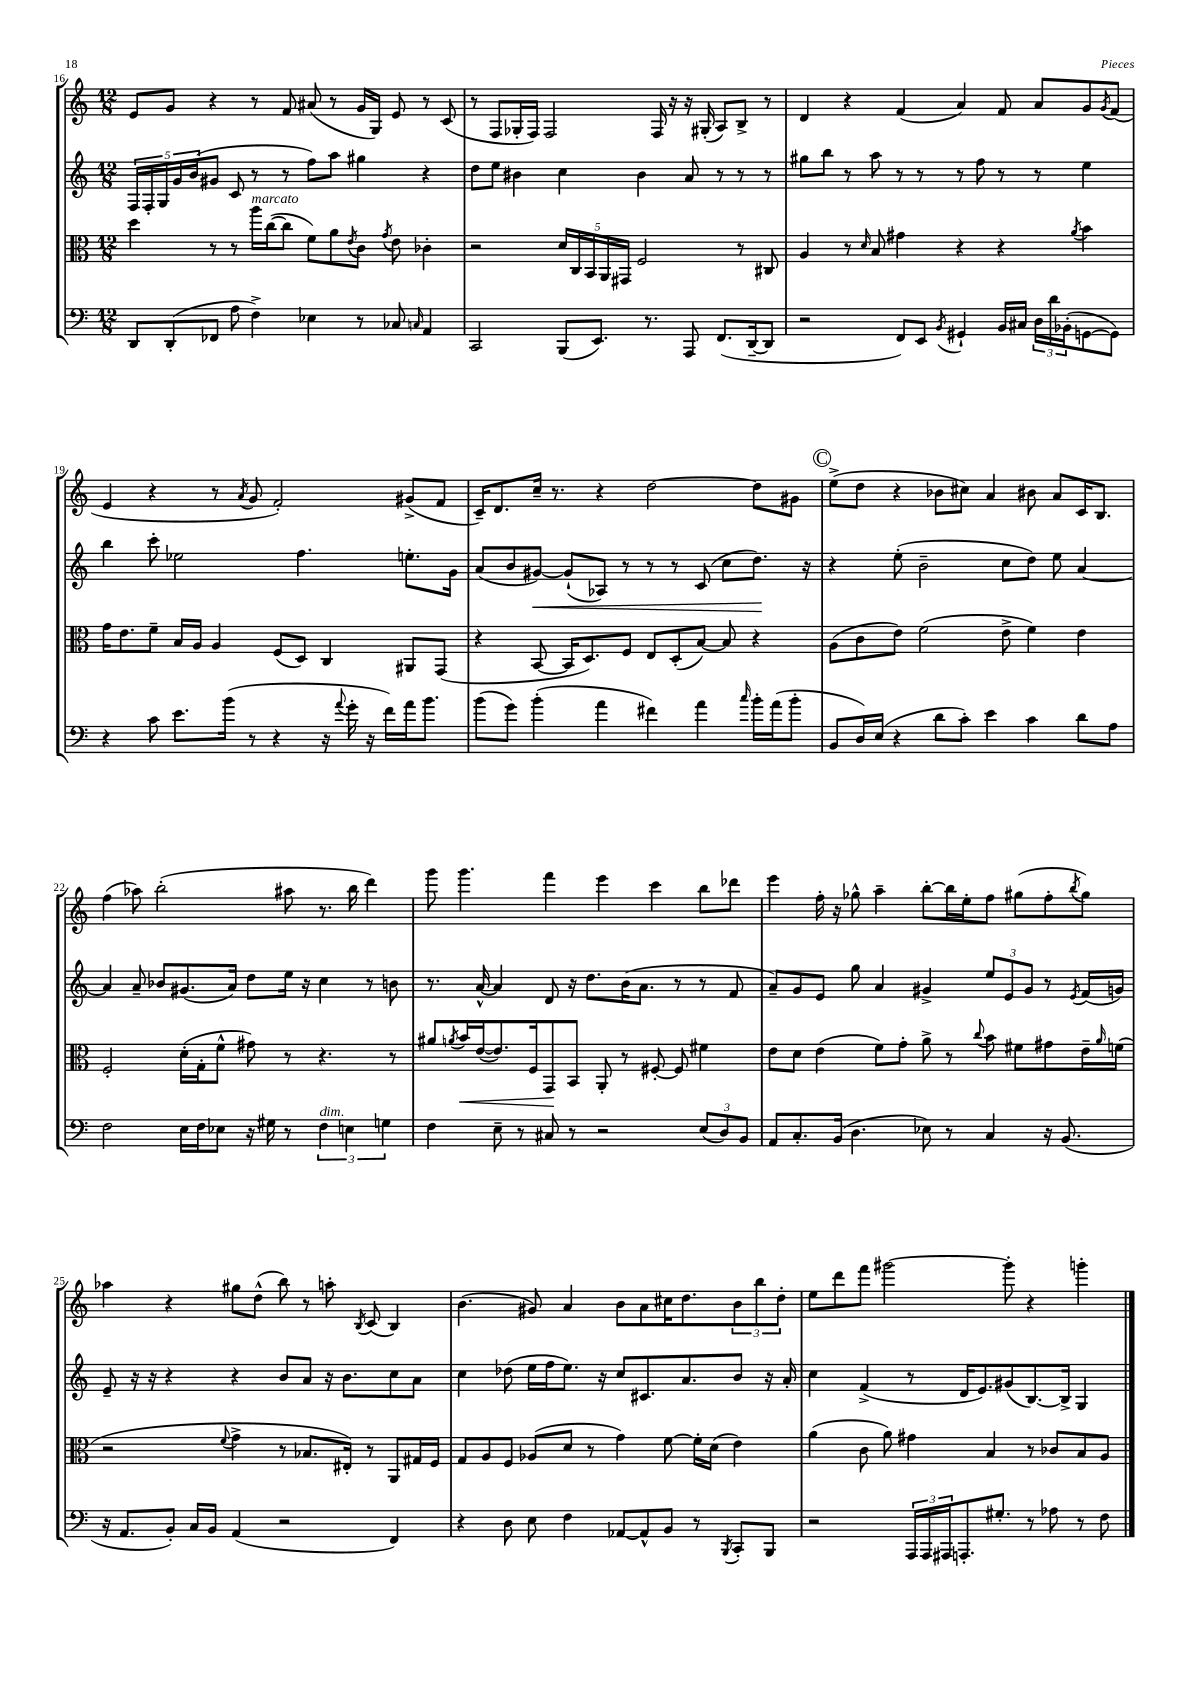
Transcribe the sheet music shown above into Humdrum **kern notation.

**kern	**kern	**kern	**kern
*staff4	*staff3	*staff2	*staff1
*clefF4	*clefC3	*clefG2	*clefG2
*k[]	*k[]	*k[]	*k[]
*M12/8	*M12/8	*M12/8	*M12/8
8DD/L	4dd\	20F/LL	8e/L
.	.	20F'/	.
.	.	20G/	.
(8DD'/	.	.	8g/J
.	.	20g/	.
.	.	(20b/J	.
8FF-/J	8r	8g#/J	4r
8A\	8r	8c/	.
4F^\)	16aa\LL	8r	8r
.	([16cc\J	.	.
.	8cc\]J	8r	8f/
4E-\	8f\L)	8ff\L)	(8a#/
.	8a\	8aa\J	8r
.	8qe/	.	.
8r	8c\J	4gg#\	16g/LL
.	.	.	16G/JJ)
.	8qg/	.	.
8C-/	8e\	.	8e/
16qqC/	.	.	.
4AA/	4c-'\	4r	8r
.	.	.	(8c/
=	=	=	=
2CC/	2r	8dd\L	8r
.	.	8ee\J	8F/L
.	.	4b#\	16G-'/L
.	.	.	16F/JJ)
.	.	.	2F/
(8BBB/L	20d/LL	4cc\	.
.	20C/	.	.
.	20BB/	.	.
8.EE/J)	.	.	.
.	20AA/	.	.
.	20GG#/JJ	.	.
.	2F/	4b#\	.
8.r	.	.	.
.	.	.	16F/
.	.	.	16r
8AAA/	.	8a/	16r
.	.	.	(16G#'/
(8.FF/L	.	8r	8A/L)
.	8r	8r	8B^/J
[16DD~/k	.	.	.
8DD/]J	8C#/	8r	8r
=	=	=	=
2r	4A/	8gg#\L	4d/
.	.	8bb\J	.
.	8r	8r	4r
.	16qqd/	.	.
.	8B/	8aa\	.
8FF/L)	4g#\	8r	(4f/
8EE/J	.	8r	.
8qBB/	.	.	.
4GG#`/	4r	8r	4a/)
.	.	8ff\	.
16BB/LL	4r	8r	8f/
16C#/JJ	.	.	.
24D\LL	.	8r	8a/L
24d\	.	.	.
(24BB-'\J	.	.	.
.	8qa/	.	.
[8GG\	4b\	4ee\	8g/
.	.	.	8qg/
8GG\]J)	.	.	(8f/J
=	=	=	=
4r	16g\LK	4bb\	4e/
.	8.e\	.	.
8c\	8f~\J	8ccc'\	4r
8.e\L	16B/LL	2ee-\	.
.	16A/JJ	.	.
.	4A/	.	8r
(16b\Jk	.	.	.
.	.	.	8qa/
8r	.	.	8g/
4r	(8F/L	.	2f'/)
.	8D/J)	4.ff\	.
16r	4C/	.	.
8qqa/	.	.	.
16g'\	.	.	.
16r	.	.	.
16f\LL)	.	.	.
16a\J	8AA#/L	8.ee'\L	(8g#^/L
8.b\J	.	.	.
.	(8GG/J	.	8f/J
.	.	16g\Jk	.
=	=	=	=
(8b\L	4r	(8a/L	16c~/LK)
.	.	.	8.d/
8g\J)	.	8b/	.
(4b'\	[8BB/	[8g#/J)	16cc~/Jk
.	.	.	8.r
.	16BB/]LK	(8g#`/]L	.
.	8.D/)	.	.
4a\	.	8A-/J)	4r
.	8F/J	8r	.
4f#\)	8E/L	8r	[2dd\
.	(8D'/	8r	.
4a\	[8B/J)	(8c/	.
.	8B/]	8cc\L	.
16qqcc/	.	.	.
16b'\LL	4r	8.dd\J)	8dd\]L
(16a\J	.	.	.
8b'\J	.	.	8g#\J
.	.	16r	.
=	=	=	=
8BB/L	(8A\L	4r	(8ee^\L
16D/L)	8c\	.	8dd\J
(16E/JJ	.	.	.
4r	8e\J)	(8ee'\	4r
.	(2f\	2b~\	.
8d\L	.	.	8b-\L
8c'\J)	.	.	8cc#\J)
4e\	.	.	4a/
.	8e^\	8cc\L	.
4c\	4f\)	8dd\J)	8b#\
.	.	8ee\	8a/L
8d\L	4e\	[4a/	16c/K
.	.	.	8.B/J
8A\J	.	.	.
=	=	=	=
2F\	2F'/	4a/]	(4ff\
.	.	8a~/	8aa-\)
.	.	8b-/L	(2bb'\
16E\LL	(16d'\LL	(8.g#/	.
16F\J	16G'\J	.	.
8E-\J	8f^^\J	.	.
.	.	16a/Jk)	.
16r	8g#\)	8dd\L	.
16G#\	.	.	.
8r	8r	16ee\Jk	8aa#\
.	.	16r	.
6F\	4.r	4cc\	8.r
6E\	.	.	.
.	.	.	16bb\
.	.	8r	4ddd\)
6G\	.	.	.
.	8r	8b\	.
=	=	=	=
4F\	8a#/L	8.r	8ggg\
.	8qa/	.	.
.	16b/L	.	4.ggg\
.	([16e/J	[16a^^/	.
8E~\	8.e/])	4a/]	.
8r	.	.	.
.	16F/k	.	.
8C#/	8GG/	8d/	4fff\
8r	8BB/J	16r	.
.	.	8.dd\L	.
2r	8AA'/	.	4eee\
.	8r	(16b\K	.
.	.	8.a\J	.
.	[8F#'/	.	4ccc\
.	8F#/]	8r	.
(12E/L	4f#\	8r	8bb\L
12D/)	.	.	.
.	.	8f/	8ddd-\J
12BB/J	.	.	.
=	=	=	=
8AA/L	8e\L	8a~/L)	4eee\
8.C'/	8d\J	8g/	.
.	(4e\	8e/J	16ff'\
(16BB/Jk	.	.	16r
4.D\	.	8gg\	8gg-^^\
.	8f\L)	4a/	4aa~\
.	8g'\J	.	.
8E-\)	8a^\	4g#^/	[8bb'\L
8r	8r	.	16bb\]L
.	.	.	16ee'\J
.	8qqcc/	.	.
4C/	8b\	12ee/L	8ff\J
.	.	12e/	.
.	8f#\L	.	(8gg#\L
.	.	12g#/J	.
16r	8g#\	8r	8ff'\
(8.BB/	.	.	.
.	.	8qe/	8qbb/
.	16e~\L	(16f/LL	8gg#\J)
.	16qqa/	.	.
.	(16f\JJ	16g/JJ)	.
=	=	=	=
16r	2r	8e~/	4aa-\
8.AA/L	.	.	.
.	.	16r	.
.	.	16r	.
8BB'/J)	.	4r	4r
16C/LL	.	.	.
16BB/JJ	.	.	.
.	8qqf/	.	.
(4AA/	4g^\	4r	8gg#\L
.	.	.	(8dd^^\J
2r	8r	8b/L	8bb\)
.	8.B-/L	8a/J	8r
.	.	16r	8aa'\
.	16E#'/Jk)	8.b\L	.
.	.	.	8qB/
.	8r	.	(8c/
4FF/)	8AA/L	8cc\	4B/)
.	16G#/L	8a\J	.
.	16F/JJ	.	.
=	=	=	=
4r	8G/L	4cc\	(4.b\
.	8A/	.	.
8D\	8F/J	(8dd-\	.
8E\	(8A-/L	16ee\LL	8g#/)
.	.	16ff\J	.
4F\	8d/J	8.ee\J)	4a/
.	8r	.	.
.	.	16r	.
[8AA-/L	4g\)	8cc/L	8b\L
8AA-^^/]	.	8.c#/	8a\
8BB/J	[8f\	.	16cc#\K
.	.	8.a/	8.dd\
8r	16f'\]LL	.	.
.	(16d\JJ	.	.
8qBBB/	.	.	.
8CC'/L	4e\)	8b/J	12b\
.	.	.	12bb\
8BBB/J	.	16r	.
.	.	.	12dd'\J
.	.	16a'/	.
=	=	=	=
2r	(4a\	4cc\	8ee\L
.	.	.	8ddd\
.	8c\	(4f^/	8fff\J
.	8a\)	.	[2ggg#\
24AAA/LL	4g#\	8r	.
24AAA/	.	.	.
24AAA#/J	.	.	.
8.AAA'/	.	16d/LK	.
.	.	8.e/)	.
.	4B/	.	.
8.G#'/J	.	.	.
.	.	(8g#/	8ggg#'\]
8r	8r	[8.B/)	4r
8A-\	8c-/L	.	.
.	.	16B^/]Jk	.
8r	8B/	4G/	4ggg'\
8F\	8A/J	.	.
==	==	==	==
*-	*-	*-	*-
